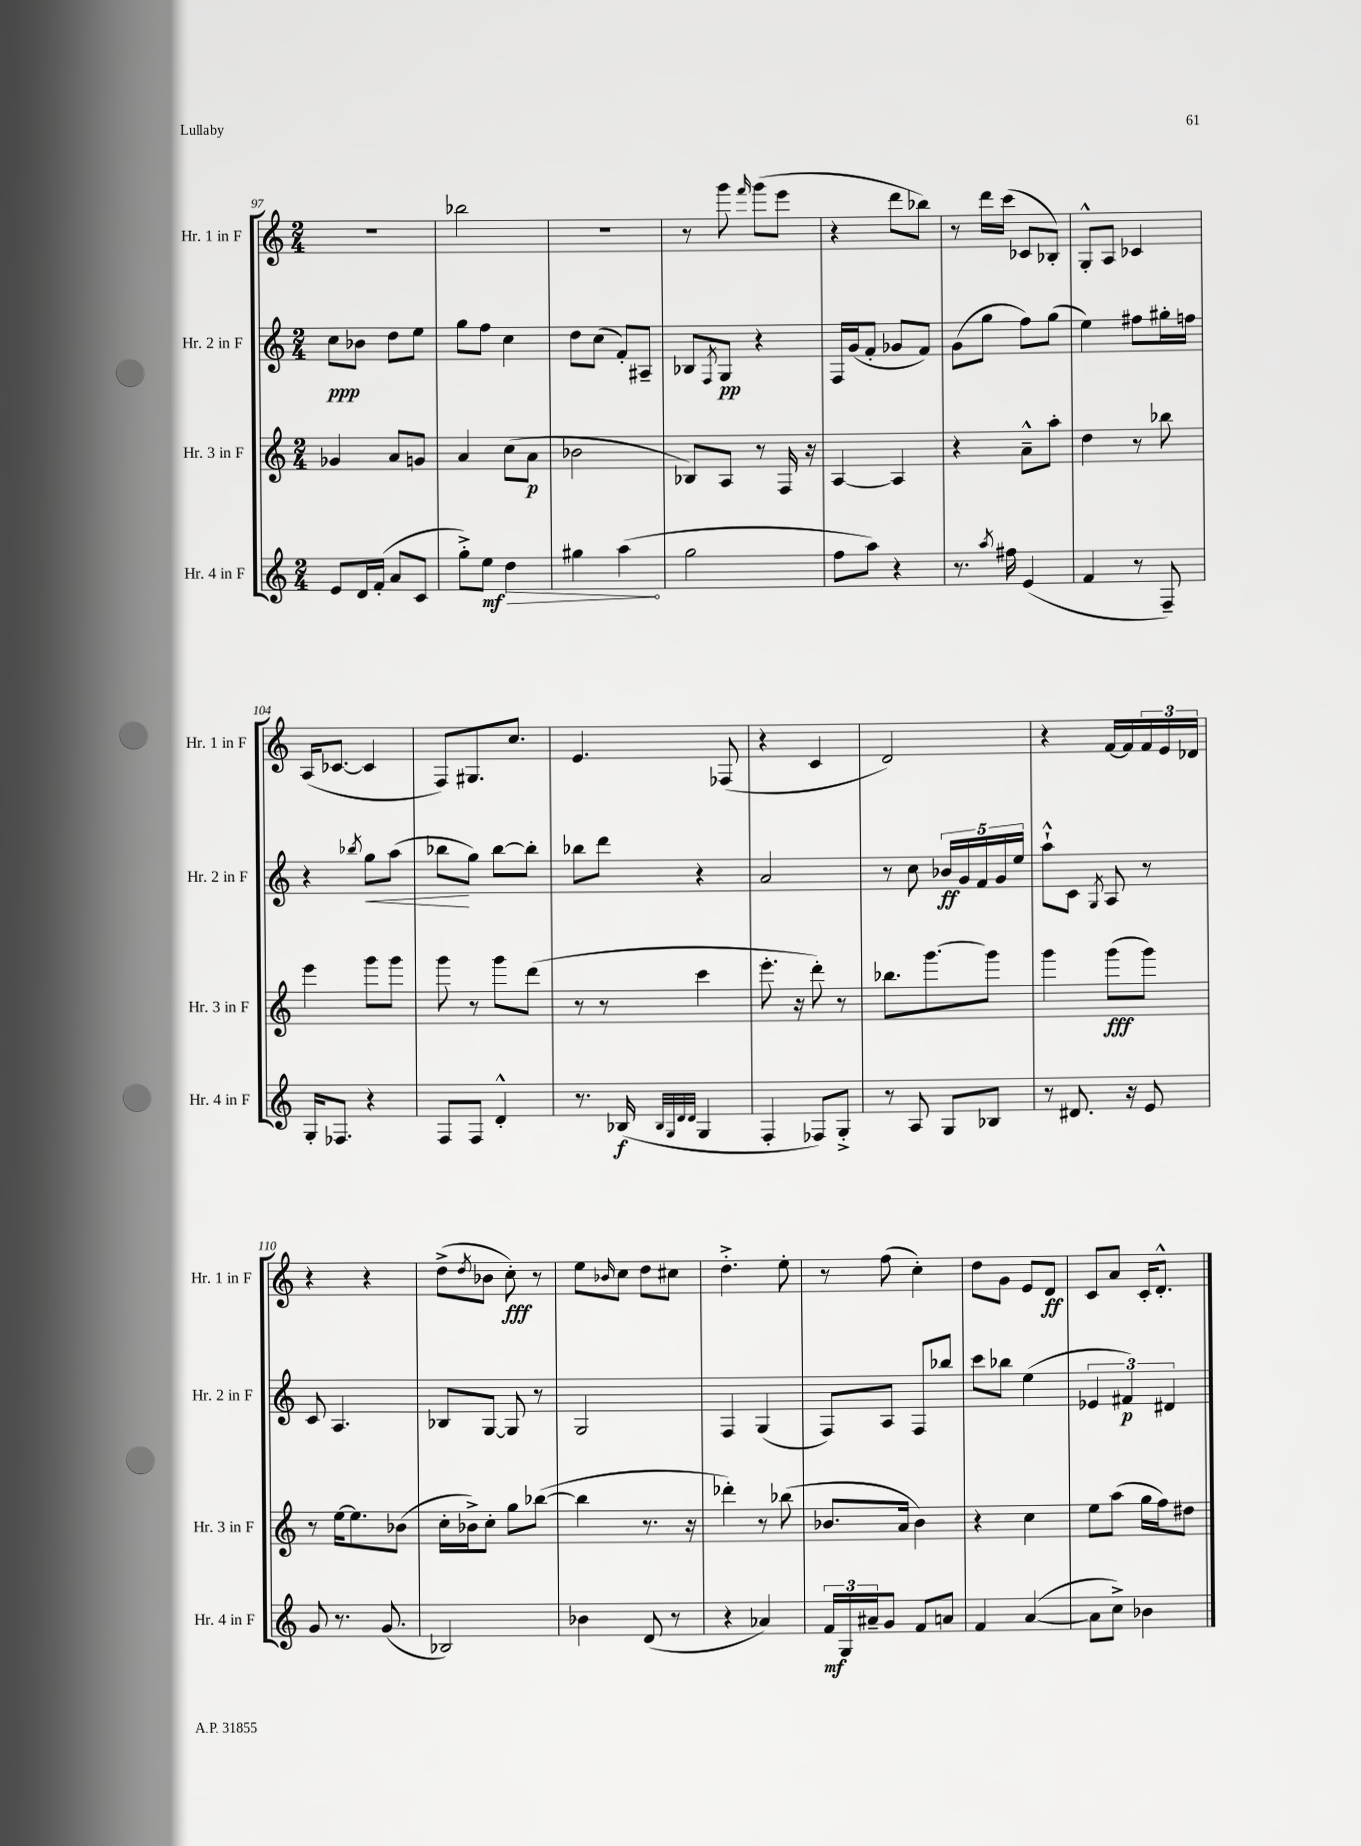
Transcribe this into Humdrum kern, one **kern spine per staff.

**kern	**dynam	**kern	**dynam	**kern	**dynam	**kern	**dynam
*part4	*part4	*part3	*part3	*part2	*part2	*part1	*part1
*staff4	*staff4	*staff3	*staff3	*staff2	*staff2	*staff1	*staff1
*I"Hr. 4 in F	*	*I"Hr. 3 in F	*	*I"Hr. 2 in F	*	*I"Hr. 1 in F	*
*I'Hr. 4 in F	*	*I'Hr. 3 in F	*	*I'Hr. 2 in F	*	*I'Hr. 1 in F	*
*clefG2	*	*clefG2	*	*clefG2	*	*clefG2	*
*k[]	*	*k[]	*	*k[]	*	*k[]	*
*M2/4	*	*M2/4	*	*M2/4	*	*M2/4	*
=97	=97	=97	=97	=97	=97	=97	=97
8e/L	.	4g-X/	.	8cc\L	ppp	2r	.
16d/L	.	.	.	8b-X\J	.	.	.
(16f'/JJ	.	.	.	.	.	.	.
8a/L	.	8a/L	.	8dd\L	.	.	.
8c/J	.	8gn/J	.	8ee\J	.	.	.
=98	=98	=98	=98	=98	=98	=98	=98
8gg'^\L)	.	4a/	.	8gg\L	.	2bb-X\	.
!	!LO:HP:b	!	!	!	!	!	!
8ee\J	> mf	.	.	8ff\J	.	.	.
4dd\	.	(8cc\L	.	4cc\	.	.	.
.	.	8a\J	p	.	.	.	.
=99	=99	=99	=99	=99	=99	=99	=99
4gg#X\	.	2b-X\	.	8dd\L	.	2r	.
.	.	.	.	(8cc\J	.	.	.
(4aa\	.	.	.	8f'/L)	.	.	.
.	.	.	.	8A#X~/J	.	.	.
.	]	.	.	.	.	.	.
=100	=100	=100	=100	=100	=100	=100	=100
2gg\	.	8B-X/L)	.	8B-X/L	.	8r	.
.	.	.	.	8qF/	.	.	.
.	.	8A/J	.	8G/J	pp	8ggg\	.
.	.	.	.	.	.	16qqfff/	.
.	.	8r	.	4r	.	(8ggg\L	.
.	.	16F/	.	.	.	8eee\J	.
.	.	16r	.	.	.	.	.
=101	=101	=101	=101	=101	=101	=101	=101
8ff\L	.	[4A/	.	16F/LL	.	4r	.
.	.	.	.	(16g/J	.	.	.
8aa\J)	.	.	.	8f'/J	.	.	.
4r	.	4A/]	.	8g-X/L	.	8ddd\L	.
.	.	.	.	8f/J)	.	8bb-X\J)	.
=102	=102	=102	=102	=102	=102	=102	=102
8.r	.	4r	.	(8g\L	.	8r	.
.	.	.	.	8gg\J	.	16ddd\LL	.
8qaa/	.	.	.	.	.	.	.
16ff#X\	.	.	.	.	.	(16ccc\JJ	.
(4e/	.	8a~^^\L	.	8ff\L)	.	8c-X/L	.
.	.	8aa'\J	.	(8gg\J	.	8B-X'/J)	.
=103	=103	=103	=103	=103	=103	=103	=103
4f/	.	4dd\	.	4ee\)	.	8G'^^/L	.
.	.	.	.	.	.	8A/J	.
8r	.	8r	.	8ff#X\L	.	4c-X/	.
8F~/)	.	8bb-X\	.	16gg#X'\L	.	.	.
.	.	.	.	16ffn\JJ	.	.	.
!!LO:LB:g=z
=104	=104	=104	=104	=104	=104	=104	=104
16G'/KL	.	4eee\	.	4r	.	(16A/KL	.
8.F-X/J	.	.	.	.	.	[8.c-X/J	.
.	.	.	.	8qbb-X/	.	.	.
!	!	!	!	!	!LO:HP:b	!	!
4r	.	8ggg\L	.	8gg\L	<	4c-/]	.
.	.	8ggg\J	.	(8aa\J	.	.	.
=105	=105	=105	=105	=105	=105	=105	=105
8F/L	.	8ggg\	.	8bb-X\L	.	8F/L)	.
8F/J	.	8r	.	8gg\J)	[	8.G#X/	.
4d'^^/	.	8ggg\L	.	[8bb-\L	.	.	.
.	.	.	.	.	.	8.cc/J	.
.	.	(8ddd\J	.	8bb-'\J]	.	.	.
=106	=106	=106	=106	=106	=106	=106	=106
8.r	.	8r	.	8bb-X\L	.	4.e/	.
.	.	8r	.	8ddd\J	.	.	.
(16B-X/	f	.	.	.	.	.	.
32qqB-/LLL	.	.	.	.	.	.	.
32qqG/	.	.	.	.	.	.	.
32qqd/	.	.	.	.	.	.	.
32qqd/JJJ	.	.	.	.	.	.	.
4G/	.	4ccc\	.	4r	.	.	.
.	.	.	.	.	.	(8F-X/	.
=107	=107	=107	=107	=107	=107	=107	=107
4F'/	.	8.eee'\	.	2a/	.	4r	.
.	.	16r	.	.	.	.	.
8F-X/L)	.	8ddd'\)	.	.	.	4c/	.
8G'^/J	.	8r	.	.	.	.	.
=108	=108	=108	=108	=108	=108	=108	=108
8r	.	8.bb-X\L	.	8r	.	2d/)	.
8A/	.	.	.	8cc\	.	.	.
.	.	[8.ggg\	.	.	.	.	.
8G/L	.	.	.	20b-X/LL	ff	.	.
.	.	.	.	20g/	.	.	.
.	.	.	.	20f/	.	.	.
8B-X/J	.	8ggg\J]	.	.	.	.	.
.	.	.	.	20g/	.	.	.
.	.	.	.	20ee/JJ	.	.	.
=109	=109	=109	=109	=109	=109	=109	=109
8r	.	4ggg\	.	8aa`^^\L	.	4r	.
8.d#X/	.	.	.	8c\J	.	.	.
.	.	.	.	8qG/	.	.	.
.	.	(8ggg\L	fff	8A/	.	[16f/LL	.
16r	.	.	.	.	.	16f/]	.
8e/	.	8ggg\J)	.	8r	.	24f/	.
.	.	.	.	.	.	24e/	.
.	.	.	.	.	.	24d-X/JJ	.
!!LO:LB:g=z
=110	=110	=110	=110	=110	=110	=110	=110
8g/	.	8r	.	8c/	.	4r	.
8.r	.	[16ee\KL	.	4.A/	.	.	.
.	.	8.ee\]	.	.	.	.	.
.	.	.	.	.	.	4r	.
(8.g/	.	.	.	.	.	.	.
.	.	(8b-X\J	.	.	.	.	.
=111	=111	=111	=111	=111	=111	=111	=111
2B-X/)	.	16cc'\LL	.	8B-X/L	.	(8dd^\L	.
.	.	16b-X^\J)	.	.	.	.	.
.	.	.	.	.	.	8qdd/	.
.	.	8cc'\J	.	[8G/J	.	8b-X\J	.
.	.	8gg\L	.	8G/]	.	8cc'\)	fff
.	.	([8bb-X\J	.	8r	.	8r	.
=112	=112	=112	=112	=112	=112	=112	=112
4b-X\	.	4bb-\]	.	2G/	.	8ee\L	.
.	.	.	.	.	.	16qqb-X/	.
.	.	.	.	.	.	8cc\J	.
(8d/	.	8.r	.	.	.	8dd\L	.
8r	.	.	.	.	.	8cc#X\J	.
.	.	16r	.	.	.	.	.
=113	=113	=113	=113	=113	=113	=113	=113
4r	.	4ddd-X'\)	.	4F/	.	4.dd'^\	.
4a-X/)	.	8r	.	(4G/	.	.	.
.	.	(8bb-X\	.	.	.	8ee'\	.
=114	=114	=114	=114	=114	=114	=114	=114
24f/LL	mf	8.b-X/L	.	8F/L)	.	8r	.
24G/	.	.	.	.	.	.	.
24a#X~/J	.	.	.	.	.	.	.
8g/J	.	.	.	8A/J	.	(8ff\	.
.	.	16a/Jk	.	.	.	.	.
8f/L	.	4b-\)	.	8F/L	.	4cc'\)	.
8an/J	.	.	.	8bb-X/J	.	.	.
=115	=115	=115	=115	=115	=115	=115	=115
4f/	.	4r	.	8ccc\L	.	8dd\L	.
.	.	.	.	8bb-X\J	.	8g\J	.
([4a/	.	4cc\	.	(4ee\	.	8e/L	.
.	.	.	.	.	.	8d/J	ff
=116	=116	=116	=116	=116	=116	=116	=116
8a\L]	.	8ee\L	.	6e-X/	.	8c/L	.
8cc^\J)	.	(8aa\J	.	.	.	8a/J	.
.	.	.	.	6f#X/)	p	.	.
4b-X\	.	16gg\LL	.	.	.	16c'/KL	.
.	.	16ff\J)	.	.	.	8.d'^^/J	.
.	.	.	.	6d#X/	.	.	.
.	.	8dd#X\J	.	.	.	.	.
==	==	==	==	==	==	==	==
*-	*-	*-	*-	*-	*-	*-	*-
